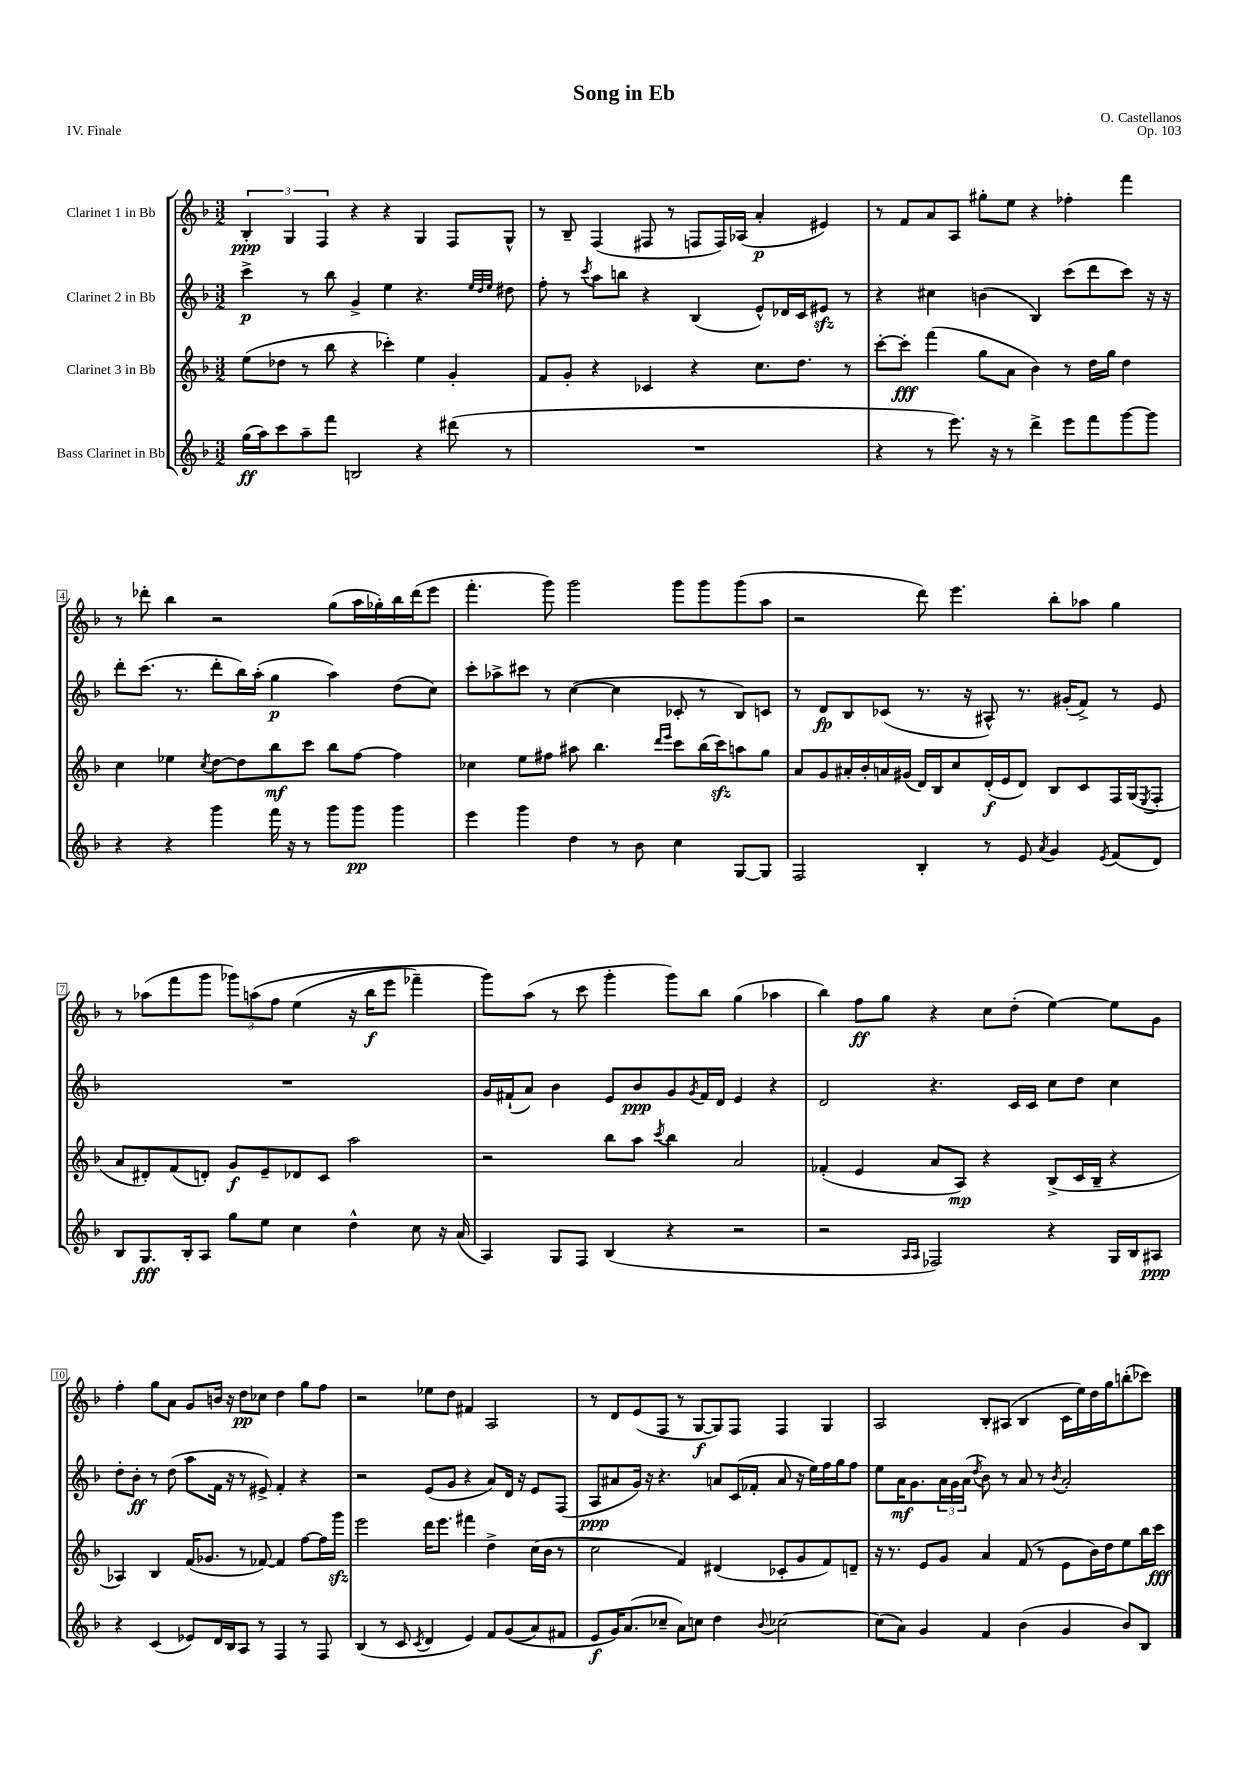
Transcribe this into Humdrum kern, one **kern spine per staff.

**kern	**dynam	**kern	**dynam	**kern	**dynam	**kern	**dynam
*part4	*part4	*part3	*part3	*part2	*part2	*part1	*part1
*staff4	*staff4	*staff3	*staff3	*staff2	*staff2	*staff1	*staff1
*I"Bass Clarinet in Bb	*	*I"Clarinet 3 in Bb	*	*I"Clarinet 2 in Bb	*	*I"Clarinet 1 in Bb	*
*clefG2	*	*clefG2	*	*clefG2	*	*clefG2	*
*k[b-]	*	*k[b-]	*	*k[b-]	*	*k[b-]	*
*M3/2	*	*M3/2	*	*M3/2	*	*M3/2	*
=1	=1	=1	=1	=1	=1	=1	=1
(16gg\LL	ff	(8ee\L	.	4ccc^\	p	6B-'/	ppp
16aa\J)	.	.	.	.	.	.	.
8ccc\	.	8dd-X\J	.	.	.	.	.
.	.	.	.	.	.	6G/	.
8aa~\	.	8r	.	8r	.	.	.
.	.	.	.	.	.	6F/	.
8fff\J	.	8bb-\	.	8bb-\	.	.	.
2Bn/	.	4r	.	4g^/	.	4r	.
.	.	4ccc-X'\)	.	4ee\	.	4r	.
4r	.	4ee\	.	4.r	.	4G/	.
(8ddd#X\	.	4g'/	.	.	.	8F/L	.
.	.	.	.	32qqee/LLL	.	.	.
.	.	.	.	32qqdd/	.	.	.
.	.	.	.	32qqee/JJJ	.	.	.
8r	.	.	.	8dd#X\	.	8G^^/J	.
=2	=2	=2	=2	=2	=2	=2	=2
1.r	.	8f/L	.	8ff'\	.	8r	.
.	.	8g'/J	.	8r	.	8B-~/	.
.	.	.	.	8qccc/	.	.	.
.	.	4r	.	8aa\L	.	(4F/	.
.	.	.	.	8bbn\J	.	.	.
.	.	4c-X/	.	4r	.	8F#X/	.
.	.	.	.	.	.	8r	.
.	.	4r	.	(4B-/	.	8Fn/L	.
.	.	.	.	.	.	16F/L)	.
.	.	.	.	.	.	(16A-X/JJ	.
.	.	8.cc\L	.	8e^^/L)	.	4a'/	p
.	.	.	.	16d-X/L	.	.	.
.	.	8.dd\J	.	16c/J	.	.	.
.	.	.	.	8e#Xzz/J	.	4e#X/)	.
.	.	8r	.	8r	.	.	.
=3	=3	=3	=3	=3	=3	=3	=3
4r	.	[8ccc'\L	.	4r	.	8r	.
.	.	8ccc'\J]	fff	.	.	8f/L	.
8r	.	(4fff\	.	4cc#X\	.	8a/	.
8.eee\)	.	.	.	.	.	8A/J	.
.	.	8gg\L	.	(4bn\	.	8gg#X'\L	.
16r	.	.	.	.	.	.	.
8r	.	8a\J	.	.	.	8ee\J	.
4ddd^\	.	4b-\)	.	4B-/)	.	4r	.
8eee\L	.	8r	.	(8ccc\L	.	4ff-X'\	.
8fff\	.	16dd\LL	.	8ddd\	.	.	.
.	.	16gg\JJ	.	.	.	.	.
[8ggg\	.	4dd\	.	8ccc\J)	.	4fff\	.
8ggg\J]	.	.	.	16r	.	.	.
.	.	.	.	16r	.	.	.
!!LO:LB:g=z
=4	=4	=4	=4	=4	=4	=4	=4
4r	.	4cc\	.	8ddd'\L	.	8r	.
.	.	.	.	(8.ccc\J	.	8ddd-X'\	.
4r	.	4ee-X\	.	.	.	4bb-\	.
.	.	.	.	8.r	.	.	.
.	.	8qcc/	.	.	.	.	.
4ggg\	.	[8dd\L	.	8ddd'\L	.	2r	.
.	.	8dd\]	.	16bb-\L)	.	.	.
.	.	.	.	(16aa'\JJ	.	.	.
16fff\	.	8bb-\	mf	4gg\	p	.	.
16r	.	.	.	.	.	.	.
8r	.	8ccc\J	.	.	.	.	.
8ggg\L	.	8bb-\L	.	4aa\)	.	(8gg\L	.
8ggg\J	pp	[8ff\J	.	.	.	16aa\L	.
.	.	.	.	.	.	16gg-X'\)	.
4ggg\	.	4ff\]	.	(8dd\L	.	16bb-\	.
.	.	.	.	.	.	(16ddd-\J	.
.	.	.	.	8cc\J)	.	8eee\J	.
=5	=5	=5	=5	=5	=5	=5	=5
4eee\	.	4cc-X\	.	8ccc'\L	.	4.fff'\	.
.	.	.	.	8aa-X^\	.	.	.
4ggg\	.	8ee\L	.	8ccc#X\J	.	.	.
.	.	8ff#X\J	.	8r	.	8ggg\)	.
4dd\	.	8aa#X\	.	([4cc\	.	2ggg\	.
.	.	4.bb-\	.	.	.	.	.
8r	.	.	.	4cc\]	.	.	.
8b-\	.	.	.	.	.	.	.
.	.	16qqddd/LL	.	.	.	.	.
.	.	16qqeee/JJ	.	.	.	.	.
4cc\	.	8ccc\L	.	8c-X'/	.	8ggg\L	.
.	.	(16bb-\L	.	8r	.	8ggg\	.
.	.	16ccczz\J)	.	.	.	.	.
[8G/L	.	8aan\	.	8B-/L)	.	(8ggg\	.
8G/J]	.	8gg\J	.	8cn/J	.	8aa\J	.
=6	=6	=6	=6	=6	=6	=6	=6
2F/	.	8a/L	.	8r	.	2r	.
.	.	8g/	.	8d/L	fp	.	.
.	.	16a#X'/L	.	8B-/	.	.	.
.	.	16b-'/	.	.	.	.	.
.	.	16an/	.	(8c-X/J	.	.	.
.	.	(16g#X/JJ	.	.	.	.	.
4B-'/	.	16d/LL)	.	8.r	.	8ddd\)	.
.	.	16B-/J	.	.	.	.	.
.	.	8cc/	.	.	.	4.eee\	.
.	.	.	.	16r	.	.	.
8r	.	(16d'/L	f	8A#X^^/)	.	.	.
.	.	16e/J	.	.	.	.	.
8e/	.	8d/J)	.	8.r	.	.	.
8qa/	.	.	.	.	.	.	.
4g/	.	8B-/L	.	.	.	8bb-'\L	.
.	.	.	.	(16g#X'/KL	.	.	.
.	.	8c/	.	8f^/J)	.	8aa-X\J	.
8qe/	.	.	.	.	.	.	.
(8f/L	.	16F/L	.	8r	.	4gg\	.
.	.	(16G/J	.	.	.	.	.
.	.	8qE/	.	.	.	.	.
8d/J)	.	8F'/J	.	8e/	.	.	.
!!LO:LB:g=z
=7	=7	=7	=7	=7	=7	=7	=7
8B-/L	.	8a/L	.	1.r	.	8r	.
8.G/	fff	8d#X'/)	.	.	.	(8aa-X\L	.
.	.	(8f/	.	.	.	8fff\	.
16B-'/k	.	.	.	.	.	.	.
8A/J	.	8dn'/J)	.	.	.	8ggg\J	.
8gg\L	.	8g/L	f	.	.	12ggg-X\L)	.
.	.	.	.	.	.	(12aan\	.
8ee\J	.	8e~/	.	.	.	.	.
.	.	.	.	.	.	12ff\J	.
4cc\	.	8d-X/	.	.	.	(4ee\	.
.	.	8c/J	.	.	.	.	.
4dd^^\	.	2aa\	.	.	.	16r	.
.	.	.	.	.	.	16bb-\KL	f
.	.	.	.	.	.	8eee\J	.
8cc\	.	.	.	.	.	4fff-X~\)	.
16r	.	.	.	.	.	.	.
(16a/	.	.	.	.	.	.	.
=8	=8	=8	=8	=8	=8	=8	=8
4A/)	.	2r	.	16g/LL	.	8ggg\L)	.
.	.	.	.	(16f#X`/J	.	.	.
.	.	.	.	8a/J)	.	(8aa\J	.
8G/L	.	.	.	4b-\	.	8r	.
8F/J	.	.	.	.	.	8ccc\	.
(4B-/	.	8bb-\L	.	8e/L	.	4ggg'\	.
.	.	8aa\J	.	8b-/	ppp	.	.
.	.	8qccc/	.	.	.	.	.
4r	.	4bb-\	.	8g/	.	8ggg\L)	.
.	.	.	.	8qg/	.	.	.
.	.	.	.	16f#/L	.	8bb-\J	.
.	.	.	.	16d/JJ	.	.	.
2r	.	2a/	.	4e/	.	(4gg\	.
.	.	.	.	4r	.	4aa-X\	.
=9	=9	=9	=9	=9	=9	=9	=9
2r	.	(4f-X'/	.	2d/	.	4bb-\)	.
.	.	4e/	.	.	.	8ff\L	ff
.	.	.	.	.	.	8gg\J	.
16qqA/LL	.	.	.	.	.	.	.
16qqA/JJ	.	.	.	.	.	.	.
2F-X/)	.	8a/L	.	4.r	.	4r	.
.	.	8A/J)	mp	.	.	.	.
.	.	4r	.	.	.	8cc\L	.
.	.	.	.	16c/LL	.	(8dd'\J	.
.	.	.	.	16c/JJ	.	.	.
4r	.	(8B-^/L	.	8cc\L	.	[4ee\)	.
.	.	16c/L	.	8dd\J	.	.	.
.	.	16B-~/JJ	.	.	.	.	.
16G/LL	.	4r	.	4cc\	.	8ee\L]	.
16B-/J	.	.	.	.	.	.	.
8A#X/J	ppp	.	.	.	.	8g\J	.
!!LO:LB:g=z
=10	=10	=10	=10	=10	=10	=10	=10
4r	.	4A-X/)	.	8dd'\L	.	4ff'\	.
.	.	.	.	8b-'\J	ff	.	.
(4c/	.	4B-/	.	8r	.	8gg\L	.
.	.	.	.	(8dd\	.	8a\J	.
8e-X/L)	.	(16f/KL	.	8aa\L	.	8g/L	.
.	.	8.g-X/J	.	.	.	.	.
16d/L	.	.	.	16f\Jk	.	16bn/Jk	.
16B-/J	.	.	.	16r	.	16r	.
8A/J	.	8r	.	8r	.	8dd\L	pp
8r	.	[8f-X/)	.	8e#X^/)	.	8cc-X\J	.
4F/	.	4f-/]	.	4f'/	.	4dd\	.
8r	.	[8ff\L	.	4r	.	8gg\L	.
8F/	.	16ff\L]	.	.	.	8ff\J	.
.	.	16gggzz\JJ	.	.	.	.	.
=11	=11	=11	=11	=11	=11	=11	=11
(4B-/	.	2eee\	.	2r	.	2r	.
8r	.	.	.	.	.	.	.
8c/	.	.	.	.	.	.	.
8qc/	.	.	.	.	.	.	.
4d/	.	16ddd\KL	.	(8e/L	.	8ee-X\L	.
.	.	8.eee\J	.	.	.	.	.
.	.	.	.	8g/J	.	8dd\J	.
4e/)	.	4fff#X\	.	4r	.	4f#X/	.
8f/L	.	4dd^\	.	8a/L)	.	2A/	.
((8g/	.	.	.	16d/Jk	.	.	.
.	.	.	.	16r	.	.	.
8a/)	.	(16cc\LL	.	8e/L	.	.	.
.	.	16b-\JJ	.	.	.	.	.
8f#X/J	.	8r	.	(8F/J	.	.	.
=12	=12	=12	=12	=12	=12	=12	=12
8e/L	f	2cc\	.	8A/L	ppp	8r	.
16g/K)	.	.	.	8a#X/	.	8d/L	.
(8.a/	.	.	.	.	.	.	.
.	.	.	.	16g/Jk)	.	(8e/	.
.	.	.	.	16r	.	.	.
8cc-X~/J	.	.	.	4.r	.	8F/J	.
8a\L)	.	4f/)	.	.	.	8r	.
8ccn\J	.	.	.	.	.	[8G/L	f
4dd\	.	(4d#X/	.	8an/L	.	8G/])	.
.	.	.	.	(16c/L	.	8F/J	.
.	.	.	.	16f-X'/JJ	.	.	.
8qqb-/	.	.	.	.	.	.	.
[2cc-X\	.	8c-X'/L	.	8a/	.	4F/	.
.	.	8g/	.	16r	.	.	.
.	.	.	.	16ee\LL)	.	.	.
.	.	8f/)	.	16ff\	.	4G/	.
.	.	.	.	16gg\J	.	.	.
.	.	8dn~/J	.	8ff\J	.	.	.
=13	=13	=13	=13	=13	=13	=13	=13
(8cc-\L]	.	16r	.	8ee\L	.	2A/	.
.	.	8.r	.	.	.	.	.
8a\J)	.	.	.	16a\K	mf	.	.
.	.	.	.	8.g\	.	.	.
4g/	.	8e/L	.	.	.	.	.
.	.	8g/J	.	24a\L	.	.	.
.	.	.	.	24g\	.	.	.
.	.	.	.	(24a\JJ	.	.	.
.	.	.	.	8qdd/	.	.	.
4f/	.	4a/	.	8b-\)	.	8B-'/L	.
.	.	.	.	8r	.	(8A#X/J	.
(4b-\	.	(8f/	.	8a/	.	4B-/	.
.	.	8r	.	8r	.	.	.
.	.	.	.	8qb-/	.	.	.
4g/	.	8e\L	.	2a'/	.	16c\LL	.
.	.	.	.	.	.	16ee\)	.
.	.	16b-\L)	.	.	.	16dd\	.
.	.	16dd\J	.	.	.	16gg\J	.
8b-/L)	.	8ee\	.	.	.	(8bbn'\	.
8B-/J	.	16bb-\L	.	.	.	8ccc-X\J)	.
.	.	16ccc\JJ	fff	.	.	.	.
==	==	==	==	==	==	==	==
*-	*-	*-	*-	*-	*-	*-	*-
